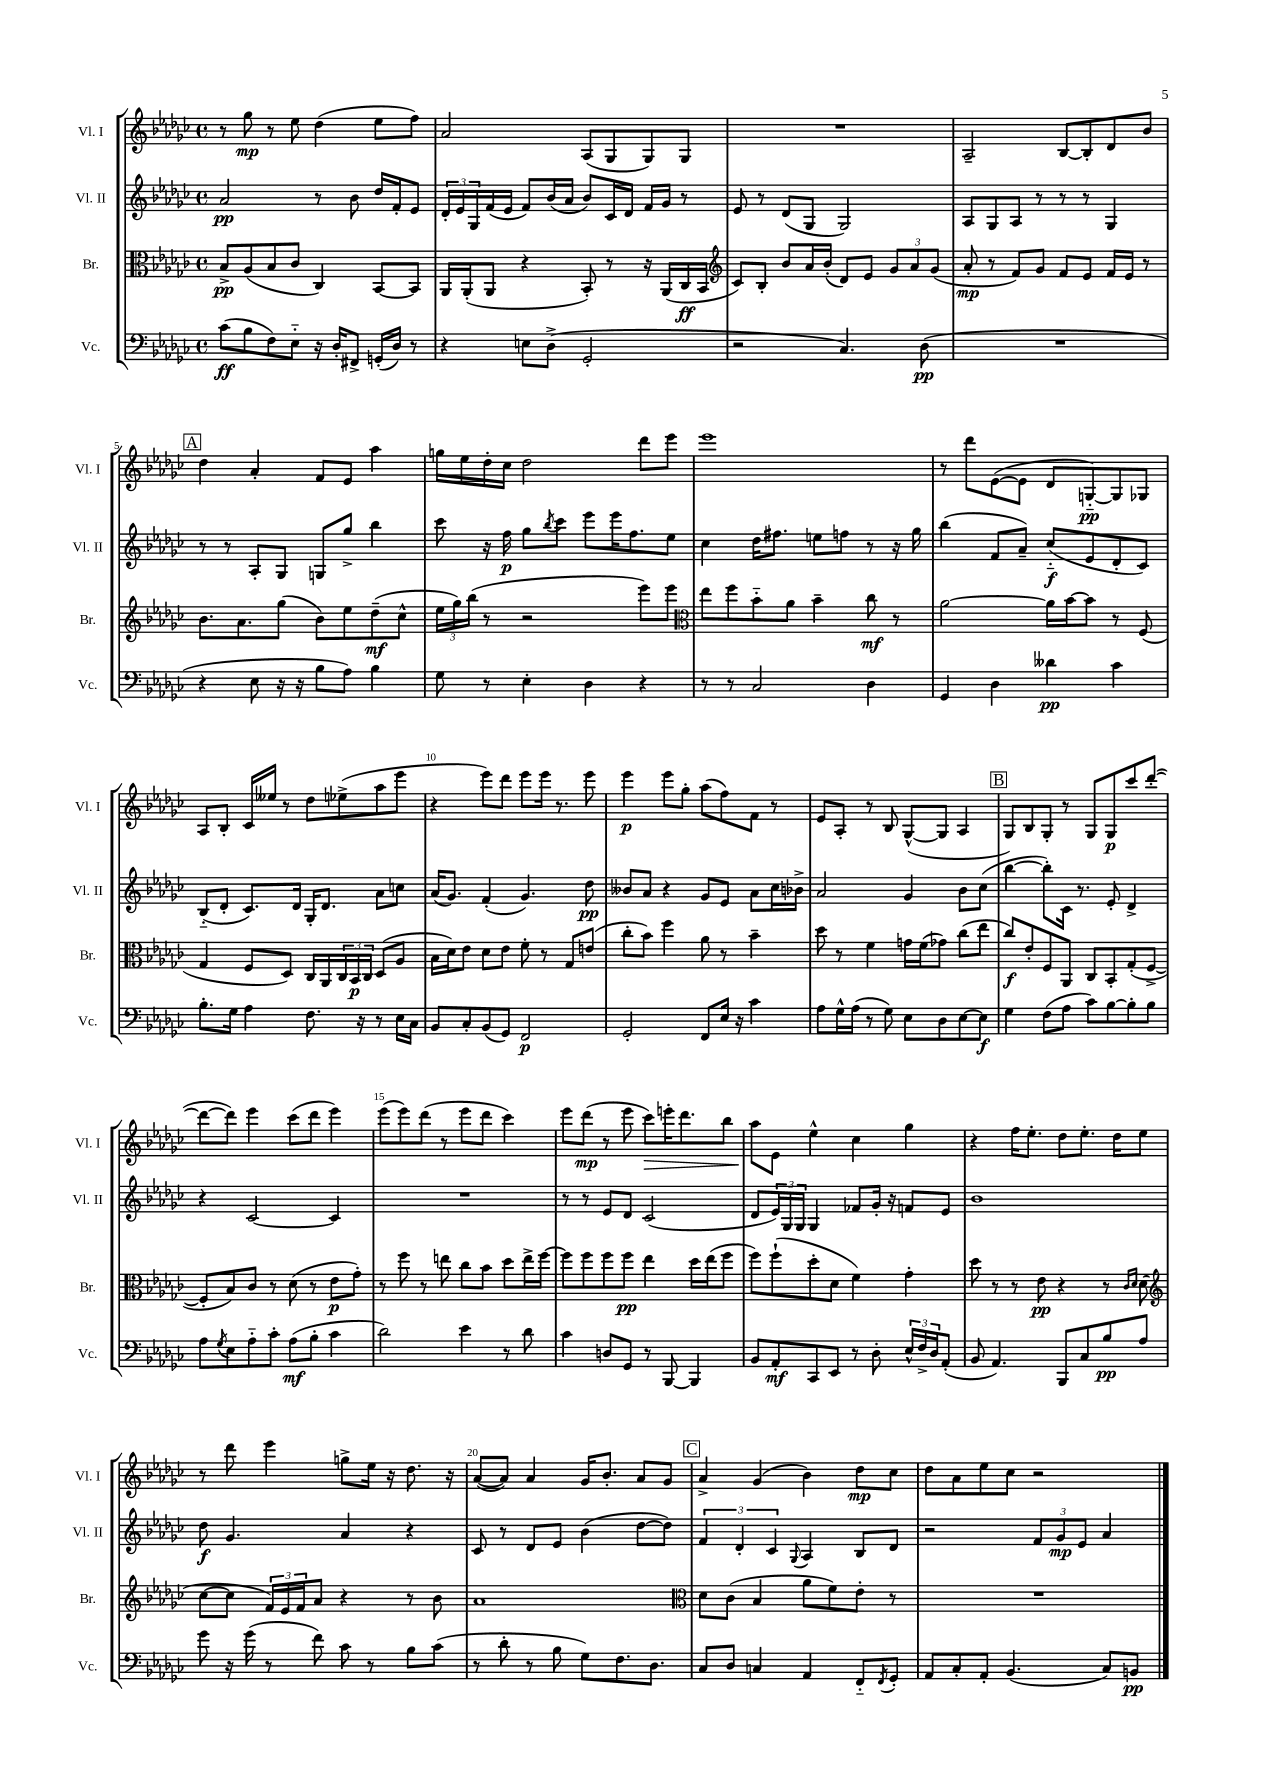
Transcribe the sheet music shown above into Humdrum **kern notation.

**kern	**dynam	**kern	**dynam	**kern	**dynam	**kern	**dynam
*part4	*part4	*part3	*part3	*part2	*part2	*part1	*part1
*staff4	*staff4	*staff3	*staff3	*staff2	*staff2	*staff1	*staff1
*I"Vc.	*	*I"Br.	*	*I"Vl. II	*	*I"Vl. I	*
*I'Vc.	*	*I'Br.	*	*I'Vl. II	*	*I'Vl. I	*
*clefF4	*	*clefC3	*	*clefG2	*	*clefG2	*
*k[b-e-a-d-g-c-]	*	*k[b-e-a-d-g-c-]	*	*k[b-e-a-d-g-c-]	*	*k[b-e-a-d-g-c-]	*
*M4/4	*	*M4/4	*	*M4/4	*	*M4/4	*
*met(c)	*	*met(c)	*	*met(c)	*	*met(c)	*
=1	=1	=1	=1	=1	=1	=1	=1
(8c-\L	ff	8B-^/L	pp	2a-/	pp	8r	.
8B-\	.	(8A-/	.	.	.	8gg-\	mp
8F\)	.	8B-/	.	.	.	8r	.
8E-\J	.	8c-/J	.	.	.	8ee-\	.
16r	.	4C-/)	.	8r	.	(4dd-\	.
16D-'/KL	.	.	.	.	.	.	.
8FF#X^/J	.	.	.	8b-\	.	.	.
(16GGn'/LL	.	[8BB-/L	.	16dd-/LL	.	8ee-\L	.
16D-/JJ)	.	.	.	16f'/J	.	.	.
8r	.	8BB-/J]	.	8e-/J	.	8ff\J)	.
=2	=2	=2	=2	=2	=2	=2	=2
4r	.	16AA-/LL	.	24d-'/LL	.	2a-/	.
.	.	.	.	24e-/	.	.	.
.	.	(16AA-'/J	.	.	.	.	.
.	.	.	.	24G-/	.	.	.
.	.	8AA-/J	.	(16f/	.	.	.
.	.	.	.	16e-/JJ	.	.	.
8En\L	.	4r	.	8f/L)	.	.	.
(8D-^\J	.	.	.	(16b-/L	.	.	.
.	.	.	.	16a-/JJ	.	.	.
2GG-'/	.	8BB-'/)	.	8b-/L)	.	(8A-/L	.
.	.	8r	.	16c-/L	.	8G-/	.
.	.	.	.	16d-/JJ	.	.	.
.	.	16r	.	16f/LL	.	8G-/)	.
.	.	(16AA-/LL	.	16g-/JJ	.	.	.
.	.	16C-/	ff	8r	.	8G-/J	.
.	.	16BB-/JJ	.	.	.	.	.
=3	=3	=3	=3	=3	=3	=3	=3
*	*	*clefG2	*	*	*	*	*
2r	.	8c-/L)	.	8e-/	.	1r	.
.	.	8B-'/J	.	8r	.	.	.
.	.	8b-/L	.	(8d-/L	.	.	.
.	.	16a-/L	.	8G-/J	.	.	.
.	.	(16b-'/JJ	.	.	.	.	.
4.C-/)	.	8d-/L)	.	2G-/)	.	.	.
.	.	8e-/J	.	.	.	.	.
.	.	12g-/L	.	.	.	.	.
.	.	12a-/	.	.	.	.	.
(8D-\	pp	.	.	.	.	.	.
.	.	(12g-/J	.	.	.	.	.
=4	=4	=4	=4	=4	=4	=4	=4
1r	.	8a-'/	mp	8A-/L	.	2A-~/	.
.	.	8r	.	8G-/	.	.	.
.	.	8f/L)	.	8A-/J	.	.	.
.	.	8g-/J	.	8r	.	.	.
.	.	8f/L	.	8r	.	[8B-/L	.
.	.	8e-/J	.	8r	.	8B-'/]	.
.	.	16f/LL	.	4G-/	.	8d-/	.
.	.	16e-/JJ	.	.	.	.	.
.	.	8r	.	.	.	8b-/J	.
!!LO:LB:g=z
!!LO:REH:place=s1:t=A
=5	=5	=5	=5	=5	=5	=5	=5
4r	.	8.b-\L	.	8r	.	4dd-\	.
.	.	.	.	8r	.	.	.
.	.	8.a-\	.	.	.	.	.
8E-\	.	.	.	8A-'/L	.	4a-'/	.
16r	.	(8gg-\J	.	8G-/J	.	.	.
16r	.	.	.	.	.	.	.
8B-\L	.	8b-\L)	.	8Gn/L	.	8f/L	.
8A-\J)	.	8ee-\	.	8gg-^/J	.	8e-/J	.
4B-\	.	(8dd-~\	mf	4bb-\	.	4aa-\	.
.	.	8cc-^^\J	.	.	.	.	.
=6	=6	=6	=6	=6	=6	=6	=6
8G-\	.	24ee-\LL	.	8ccc-\	.	16ggn\LL	.
.	.	24gg-\)	.	.	.	.	.
.	.	.	.	.	.	16ee-\	.
.	.	(24bb-\JJ	.	.	.	.	.
8r	.	8r	.	16r	.	16dd-'\	.
.	.	.	.	16ff\	p	16cc-\JJ	.
4E-'\	.	2r	.	8gg-\L	.	2dd-\	.
.	.	.	.	8qbb-/	.	.	.
.	.	.	.	8ccc-\J	.	.	.
4D-\	.	.	.	8eee-\L	.	.	.
.	.	.	.	16eee-\K	.	.	.
.	.	.	.	8.ff\	.	.	.
4r	.	8eee-\L)	.	.	.	8ddd-\L	.
.	.	8eee-\J	.	8ee-\J	.	8eee-\J	.
=7	=7	=7	=7	=7	=7	=7	=7
*	*	*clefC3	*	*	*	*	*
8r	.	8ee-\L	.	4cc-\	.	1eee-	.
8r	.	8ff\	.	.	.	.	.
2C-/	.	8b-\	.	16dd-\KL	.	.	.
.	.	.	.	8.ff#X\J	.	.	.
.	.	8a-\J	.	.	.	.	.
.	.	4b-~\	.	8een\L	.	.	.
.	.	.	.	8ffn\J	.	.	.
4D-\	.	8cc-\	mf	8r	.	.	.
.	.	8r	.	16r	.	.	.
.	.	.	.	16gg-\	.	.	.
=8	=8	=8	=8	=8	=8	=8	=8
4GG-/	.	[2a-\	.	(4bb-\	.	8r	.
.	.	.	.	.	.	8ddd-\L	.
4D-\	.	.	.	8f/L	.	([8e-\	.
.	.	.	.	8a-~/J)	.	8e-\J]	.
4d--X\	pp	16a-\LL]	.	(8cc-/L	f	8d-/L	.
.	.	[16b-\J	.	.	.	.	.
.	.	8b-\J]	.	8e-/	.	[8Gn/)	pp
4c-\	.	8r	.	8d-'/	.	8G/]	.
.	.	(8F/	.	8c-/J)	.	8G-X/J	.
!!LO:LB:g=z
=9	=9	=9	=9	=9	=9	=9	=9
8.B-'\L	.	4G-/	.	(8B-/L	.	8A-/L	.
.	.	.	.	8d-'/J	.	8B-'/J	.
16G-\Jk	.	.	.	.	.	.	.
4A-\	.	8F/L	.	8.c-/L)	.	16c-/LL	.
.	.	.	.	.	.	16ee--X/JJ	.
.	.	8D-/J)	.	.	.	8r	.
.	.	.	.	16d-/Jk	.	.	.
8.F\	.	16C-/LL	.	16G-'/KL	.	8dd-\L	.
.	.	16AA-/	.	8.d-/J	.	.	.
.	.	24C-/	.	.	.	(8ee-X^\	.
.	.	24BB-/	p	.	.	.	.
16r	.	.	.	.	.	.	.
.	.	24C-/JJ	.	.	.	.	.
8r	.	(8D-/L	.	8a-\L	.	8aa-\	.
16E-\LL	.	8A-/J	.	8ccn\J	.	8eee-\J	.
16C-\JJ	.	.	.	.	.	.	.
=10	=10	=10	=10	=10	=10	=10	=10
8BB-/L	.	16B-\LL	.	(16a-/KL	.	4r	.
.	.	16d-\J)	.	8.g-/J)	.	.	.
8C-'/	.	8e-\J	.	.	.	.	.
(8BB-/	.	8d-\L	.	(4f'/	.	8eee-\L)	.
8GG-/J)	.	8e-\J	.	.	.	8ddd-\J	.
2FF/	p	8f'\	.	4.g-/)	.	8eee-\L	.
.	.	8r	.	.	.	16eee-\Jk	.
.	.	.	.	.	.	8.r	.
.	.	8G-/L	.	.	.	.	.
.	.	(8en/J	.	8dd-\	pp	8eee-\	.
=11	=11	=11	=11	=11	=11	=11	=11
2GG-'/	.	8cc-'\L	.	8b--X/L	.	4eee-\	p
.	.	8b-\J)	.	8a-/J	.	.	.
.	.	4ff\	.	4r	.	8eee-\L	.
.	.	.	.	.	.	8gg-'\J	.
8FF/L	.	8a-\	.	8g-/L	.	(8aa-\L	.
16E-/Jk	.	8r	.	8e-/J	.	8ff\)	.
16r	.	.	.	.	.	.	.
4c-\	.	4b-~\	.	8a-\L	.	8f\J	.
.	.	.	.	16cc-\L	.	8r	.
.	.	.	.	16b-X^\JJ	.	.	.
=12	=12	=12	=12	=12	=12	=12	=12
8A-\L	.	8dd-\	.	2a-/	.	8e-/L	.
16G-^^\L	.	8r	.	.	.	8A-'/J	.
(16A-\JJ	.	.	.	.	.	.	.
8r	.	4f\	.	.	.	8r	.
8G-\)	.	.	.	.	.	8B-/	.
8E-\L	.	16gn\LL	.	4g-/	.	([8G-^^/L	.
.	.	(16f\J	.	.	.	.	.
8D-\	.	8g-X\J)	.	.	.	8G-/J]	.
[8E-\	.	(8cc-\L	.	8b-\L	.	4A-/	.
8E-\J]	f	8ee-\J	.	(8cc-\J	.	.	.
!!LO:REH:place=s1:t=B
=13	=13	=13	=13	=13	=13	=13	=13
4G-\	.	8cc-/L)	f	[4bb-\	.	8G-/L)	.
.	.	8e-'/	.	.	.	8B-/	.
(8F\L	.	8F/	.	8bb-'\L])	.	8G-'/J	.
8A-\J	.	8AA-/J	.	16c-\Jk	.	8r	.
.	.	.	.	8.r	.	.	.
8c-\L)	.	8C-/L	.	.	.	8G-/L	.
[8B-\	.	8BB-'/	.	8e-'/	.	8G-/	p
8B-'\]	.	(8G-'/	.	4d-^/	.	8ccc-/	.
8B-\J	.	[8F^/J	.	.	.	([8ddd-'/J	.
!!LO:LB:g=z
=14	=14	=14	=14	=14	=14	=14	=14
8A-\L	.	8F'/L]	.	4r	.	8ddd-\L_	.
8qG-/	.	.	.	.	.	.	.
8E-\	.	8B-/)	.	.	.	8ddd-\J])	.
8A-\	.	8c-/J	.	[2c-/	.	4eee-\	.
8c-'\J	.	8r	.	.	.	.	.
(8A-\L	mf	(8d-\	.	.	.	(8ccc-\L	.
8B-'\J	.	8r	.	.	.	8ddd-\J	.
4c-\	.	8e-\L	p	4c-/]	.	4eee-\)	.
.	.	8g-'\J)	.	.	.	.	.
=15	=15	=15	=15	=15	=15	=15	=15
2d-\)	.	8r	.	1r	.	(8eee-\L	.
.	.	8ff\	.	.	.	8eee-\)	.
.	.	8r	.	.	.	(8ddd-\J	.
.	.	8een\	.	.	.	8r	.
4e-\	.	8cc-\L	.	.	.	8eee-\L	.
.	.	8b-\J	.	.	.	8ddd-\J	.
8r	.	8dd-\L	.	.	.	4ccc-\)	.
8d-\	.	16ee^\L	.	.	.	.	.
.	.	[16ff\JJ	.	.	.	.	.
=16	=16	=16	=16	=16	=16	=16	=16
4c-\	.	8ff\L]	.	8r	.	8eee-\L	.
.	.	8ff\	.	8r	.	(8ddd-\J	mp
8Dn/L	.	8ff\	.	8e-/L	.	8r	.
8GG-/J	.	8ff\J	pp	8d-/J	.	8eee-\	.
!	!	!	!	!	!	!	!LO:HP:b
8r	.	4ee-\	.	(2c-/	.	8ccc-\L)	>
[8BBB-/	.	.	.	.	.	16eeen'\K	.
.	.	.	.	.	.	8.ddd-\	.
4BBB-/]	.	16dd-\LL	.	.	.	.	.
.	.	(16ee-\J	.	.	.	.	.
.	.	8ff\J	.	.	.	8bb-\J	.
=17	=17	=17	=17	=17	=17	=17	=17
8BB-/L	.	8ff\L)	.	8d-/L	.	8aa-\L	.
8AA-'/	mf	(8ff`\	.	24e-/L)	.	8e-\J	]
.	.	.	.	24G-/	.	.	.
.	.	.	.	24G-/JJ	.	.	.
8CC-/	.	8dd-'\	.	4G-/	.	4ee-^^\	.
8EE-/J	.	8d-\J	.	.	.	.	.
8r	.	4f\)	.	8f-X/L	.	4cc-\	.
8D-'\	.	.	.	16g-'/Jk	.	.	.
.	.	.	.	16r	.	.	.
24E-^^/LL	.	4g-'\	.	8fn/L	.	4gg-\	.
24F^/	.	.	.	.	.	.	.
24D-/J	.	.	.	.	.	.	.
(8AA-'/J	.	.	.	8e-/J	.	.	.
=18	=18	=18	=18	=18	=18	=18	=18
8BB-/	.	8dd-\	.	1b-	.	4r	.
4.AA-/)	.	8r	.	.	.	.	.
.	.	8r	.	.	.	16ff\KL	.
.	.	.	.	.	.	8.ee-'\J	.
.	.	8e-\	pp	.	.	.	.
8BBB-/L	.	4r	.	.	.	8dd-\L	.
8C-/	.	.	.	.	.	8.ee-'\J	.
8B-/	pp	8r	.	.	.	.	.
.	.	.	.	.	.	16dd-\KL	.
.	.	16qqc-/LL	.	.	.	.	.
.	.	16qqd-/JJ	.	.	.	.	.
8A-/J	.	(8d-\	.	.	.	8ee-\J	.
!!LO:LB:g=z
=19	=19	=19	=19	=19	=19	=19	=19
*	*	*clefG2	*	*	*	*	*
8g-\	.	[8cc-\L	.	8dd-\	f	8r	.
16r	.	8cc-\J]	.	4.g-/	.	8ddd-\	.
(16g-\	.	.	.	.	.	.	.
8r	.	24f/LL)	.	.	.	4eee-\	.
.	.	24e-/	.	.	.	.	.
.	.	24f/J	.	.	.	.	.
8f\)	.	8a-/J	.	.	.	.	.
8c-\	.	4r	.	4a-/	.	8ggn^\L	.
8r	.	.	.	.	.	16ee-\Jk	.
.	.	.	.	.	.	16r	.
8B-\L	.	8r	.	4r	.	8.dd-\	.
(8c-\J	.	8b-\	.	.	.	.	.
.	.	.	.	.	.	16r	.
=20	=20	=20	=20	=20	=20	=20	=20
8r	.	1a-	.	8c-/	.	([8a-/L	.
8d-'\	.	.	.	8r	.	8a-/J])	.
8r	.	.	.	8d-/L	.	4a-/	.
8B-\	.	.	.	8e-/J	.	.	.
8G-\L)	.	.	.	(4b-\	.	16g-/KL	.
.	.	.	.	.	.	8.b-'/J	.
8.F\	.	.	.	.	.	.	.
.	.	.	.	[8dd-\L	.	8a-/L	.
8.D-\J	.	.	.	.	.	.	.
.	.	.	.	8dd-\J])	.	8g-/J	.
!!LO:REH:place=s1:t=C
=21	=21	=21	=21	=21	=21	=21	=21
*	*	*clefC3	*	*	*	*	*
8C-/L	.	8d-\L	.	6f/	.	4a-^/	.
8D-/J	.	(8c-\J	.	.	.	.	.
.	.	.	.	6d-'/	.	.	.
4Cn/	.	4B-/	.	.	.	(4g-/	.
.	.	.	.	6c-/	.	.	.
.	.	.	.	8qqG-/	.	.	.
4AA-/	.	8a-\L	.	4A-/	.	4b-\)	.
.	.	8f\)	.	.	.	.	.
8FF/L	.	8e-'\J	.	8B-/L	.	8dd-\L	mp
8qFF/	.	.	.	.	.	.	.
8GG-'/J	.	8r	.	8d-/J	.	8cc-\J	.
=22	=22	=22	=22	=22	=22	=22	=22
8AA-/L	.	1r	.	2r	.	8dd-\L	.
8C-'/	.	.	.	.	.	8a-\	.
8AA-'/J	.	.	.	.	.	8ee-\	.
(4.BB-/	.	.	.	.	.	8cc-\J	.
.	.	.	.	12f/L	.	2r	.
.	.	.	.	12g-/	mp	.	.
.	.	.	.	12e-/J	.	.	.
8C-/L)	.	.	.	4a-/	.	.	.
8BBn/J	pp	.	.	.	.	.	.
==	==	==	==	==	==	==	==
*-	*-	*-	*-	*-	*-	*-	*-
